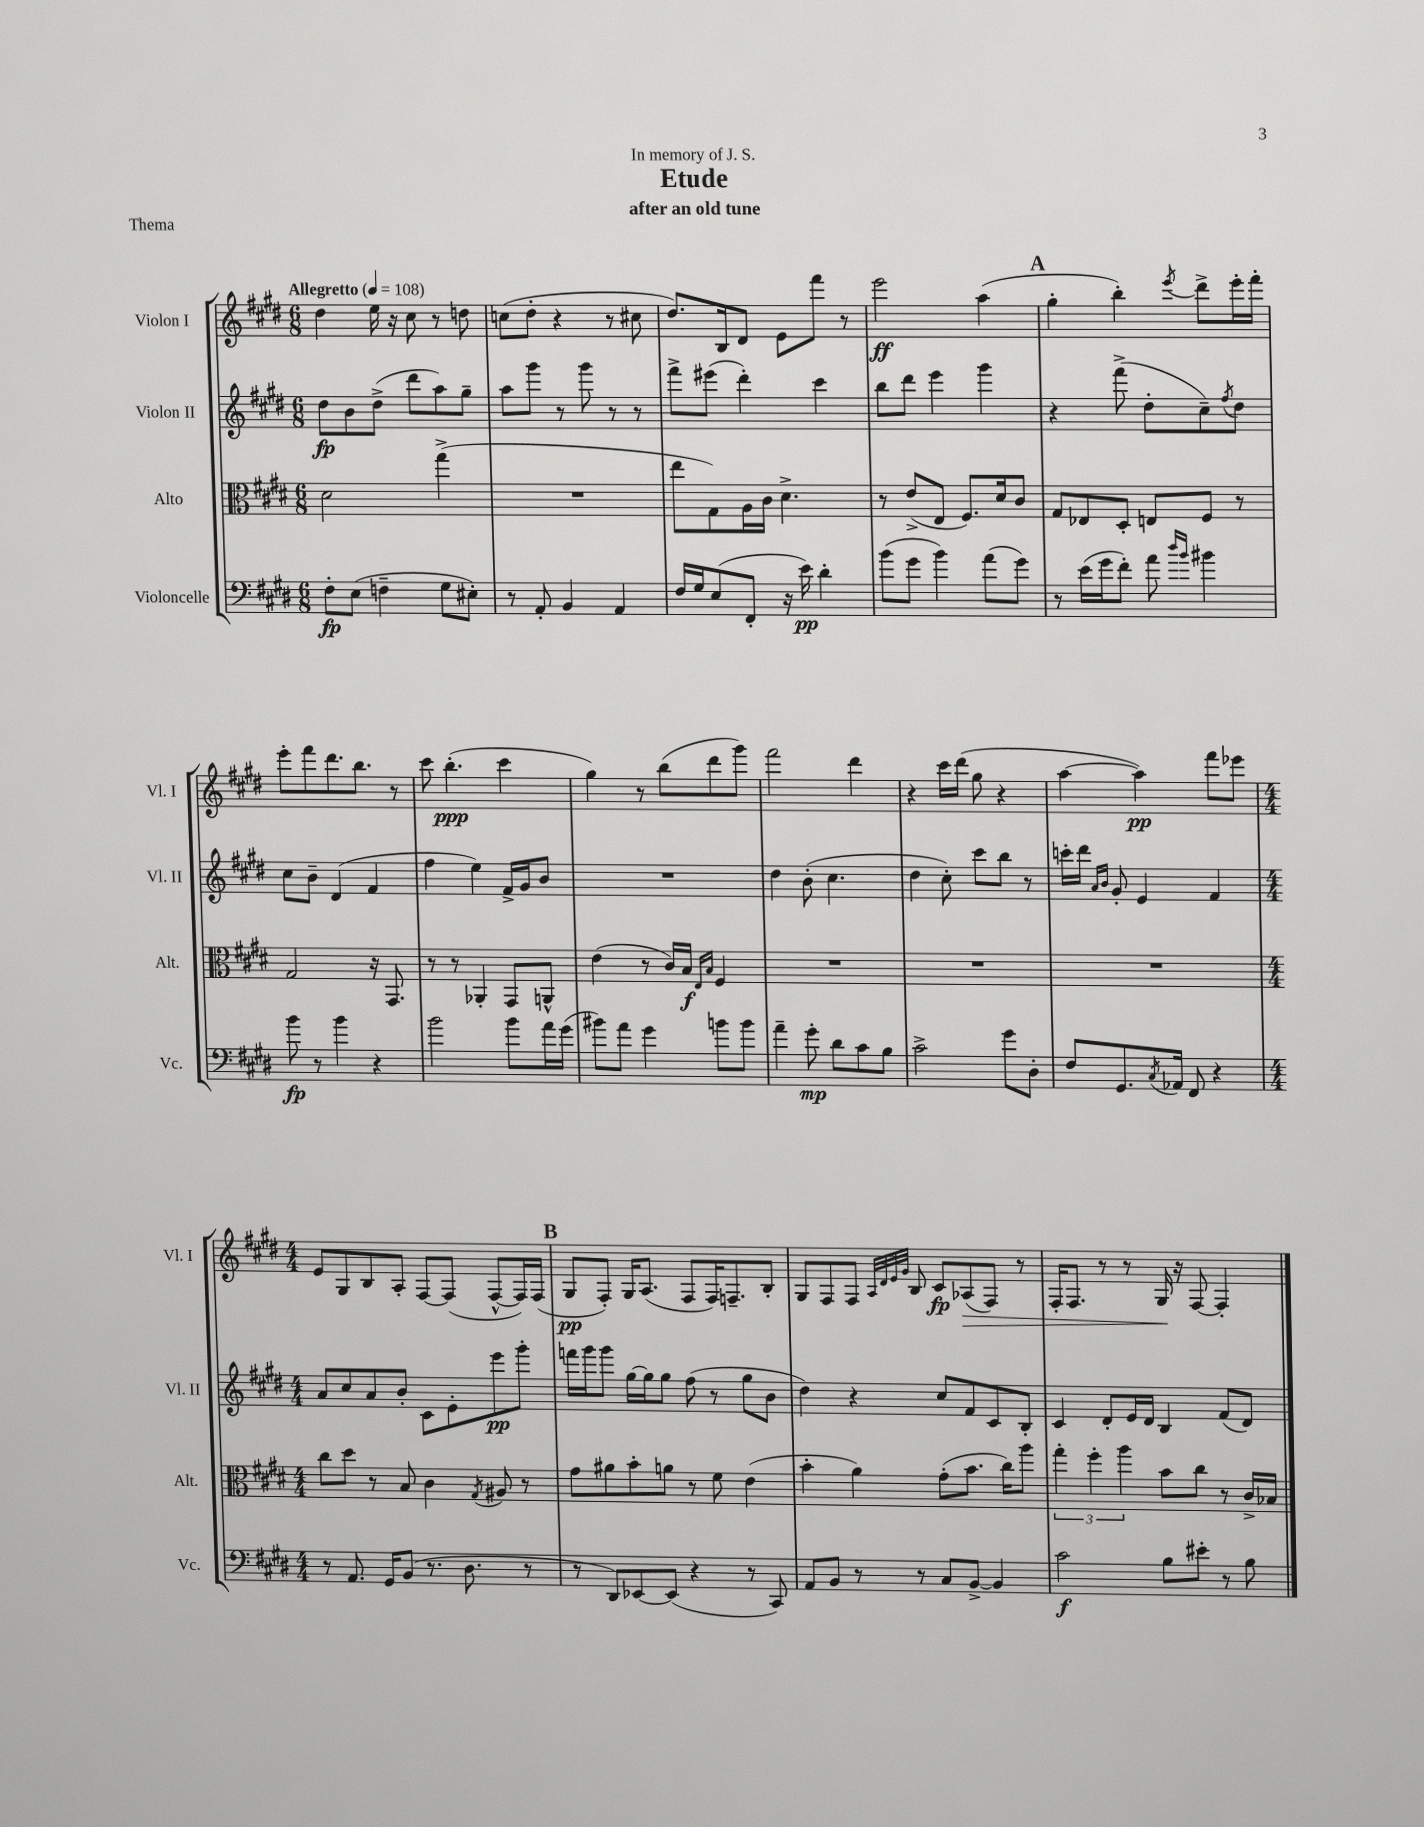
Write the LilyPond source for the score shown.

\header { title = "Etude" subtitle = "after an old tune" dedication = "In memory of J. S." piece = "Thema" }
<<
\new StaffGroup <<
\new Staff = "s0" \with { instrumentName = "Violon I" shortInstrumentName = "Vl. I" } {
    \clef treble \key e \major \numericTimeSignature \time 6/8 \tempo "Allegretto" 4 = 108
    dis''4 e''16 r16 cis''8 r8 d''8 |
    c''8( dis''8-. r4 r8 cis''8 |
    dis''8.) b16 dis'8 e'8 fis'''8 r8 |
    e'''2\ff a''4( |
    \mark \markup { \bold "A" } gis''4-. b''4-.) \acciaccatura { e'''8 } dis'''8-> e'''16-. fis'''16-. |
    e'''8-. fis'''8 dis'''8. b''8. r8 |
    cis'''8 b''4.-.\ppp( cis'''4 |
    gis''4) r8 b''8( dis'''8 gis'''8) |
    fis'''2 dis'''4 |
    r4 cis'''16 dis'''16( gis''8 r4 |
    a''4~ a''4\pp) fis'''8 ees'''8 |
    \numericTimeSignature \time 4/4 e'8 gis8 b8 a8-. fis8~ fis8( fis8~-^ fis16) fis16( |
    \mark \markup { \bold "B" } gis8\pp fis8-.) gis16 a8.( fis8 fis16) f8.-- b8-. |
    gis8 fis8 fis8 \grace { a32 dis'32 e'32 gis'32 } b8 cis'8\fp aes8\>( fis8) r8 |
    fis16-. fis8. r8 r8 gis16\! r16 fis8~ fis4-. \bar "|." |
}
\new Staff = "s1" \with { instrumentName = "Violon II" shortInstrumentName = "Vl. II" } {
    \clef treble \key e \major \numericTimeSignature \time 6/8
    dis''8\fp b'8 dis''8->( dis'''8 a''8) gis''8-- |
    a''8 gis'''8 r8 gis'''8 r8 r8 |
    fis'''8-> eis'''8( dis'''4-.) cis'''4 |
    b''8 dis'''8 e'''4 gis'''4 |
    \mark \markup { \bold "A" } r4 fis'''8->( dis''8-. cis''8--) \acciaccatura { fis''8 } dis''8 |
    cis''8 b'8-- dis'4( fis'4 |
    fis''4 e''4) fis'16-> gis'16 b'8 |
    R2. |
    dis''4 b'8-.( cis''4. |
    dis''4 cis''8-.) cis'''8 b''8 r8 |
    c'''16-. dis'''16 \grace { a'16 b'16 } gis'8-. e'4 fis'4 |
    \numericTimeSignature \time 4/4 a'8 cis''8 a'8 b'8-. cis'8 e'8-. e'''8\pp gis'''8-. |
    \mark \markup { \bold "B" } f'''16 gis'''16 gis'''8 gis''16~ gis''16 gis''8 fis''8( r8 gis''8 b'8 |
    dis''4) r4 cis''8 fis'8 cis'8 b8-. |
    cis'4 dis'8-. e'16 dis'16 b4 fis'8( dis'8) \bar "|." |
}
\new Staff = "s2" \with { instrumentName = "Alto" shortInstrumentName = "Alt." } {
    \clef alto \key e \major \numericTimeSignature \time 6/8
    dis'2 gis''4->( |
    R2. |
    e''8 gis8) a16 cis'16 dis'4.-> |
    r8 e'8->( e8 fis8.) dis'16 cis'8 |
    \mark \markup { \bold "A" } gis8 ees8 dis8-. e8 fis8 r8 |
    gis2 r16 gis,8. |
    r8 r8 aes,4-. gis,8 a,8-^ |
    e'4( r8 cis'16) b16\f \grace { e16 b16 } fis4 |
    R2. |
    R2. |
    R2. |
    \numericTimeSignature \time 4/4 cis''8 dis''8 r8 b8 cis'4 \acciaccatura { gis8 } ais8 r8 |
    \mark \markup { \bold "B" } gis'8 ais'8 b'8-. a'8 r8 fis'8 e'4( |
    b'4-. a'4) gis'8-.( b'8. cis''16) a''8 |
    \tuplet 3/2 { gis''4-. fis''4-. a''4 } b'8 cis''8 r8 cis'16-> bes16 \bar "|." |
}
\new Staff = "s3" \with { instrumentName = "Violoncelle" shortInstrumentName = "Vc." } {
    \clef bass \key e \major \numericTimeSignature \time 6/8
    fis8-.\fp e8( f4-- gis8 eis8-.) |
    r8 a,8-. b,4 a,4 |
    fis16 gis16 e8( fis,8-. r16 e'16\pp) dis'4-. |
    b'8( gis'8 b'4) a'8( gis'8) |
    \mark \markup { \bold "A" } r8 e'16( gis'16 fis'8-.) a'8 \grace { dis''16 b'16 } bis'4 |
    b'8\fp r8 b'4 r4 |
    b'2 b'8 a'16 gis'16( |
    bis'8) a'8 gis'4 b'8 b'8 |
    a'4-- gis'8-.\mp dis'8 cis'8 b8 |
    cis'2-> gis'8 dis8-. |
    fis8 gis,8. \acciaccatura { cis8 } aes,16 fis,8 r4 |
    \numericTimeSignature \time 4/4 r8 a,8. gis,16 b,8( r8. dis8. r8 |
    \mark \markup { \bold "B" } r8 dis,8) ees,8~ ees,8( r4 r8 cis,8) |
    a,8 b,8 r8 r8 cis8 b,8~-> b,4 |
    cis'2\f b8 eis'8-. r8 b8 \bar "|." |
}
>>
>>
\layout { \context { \Score \remove "Bar_number_engraver" } }
